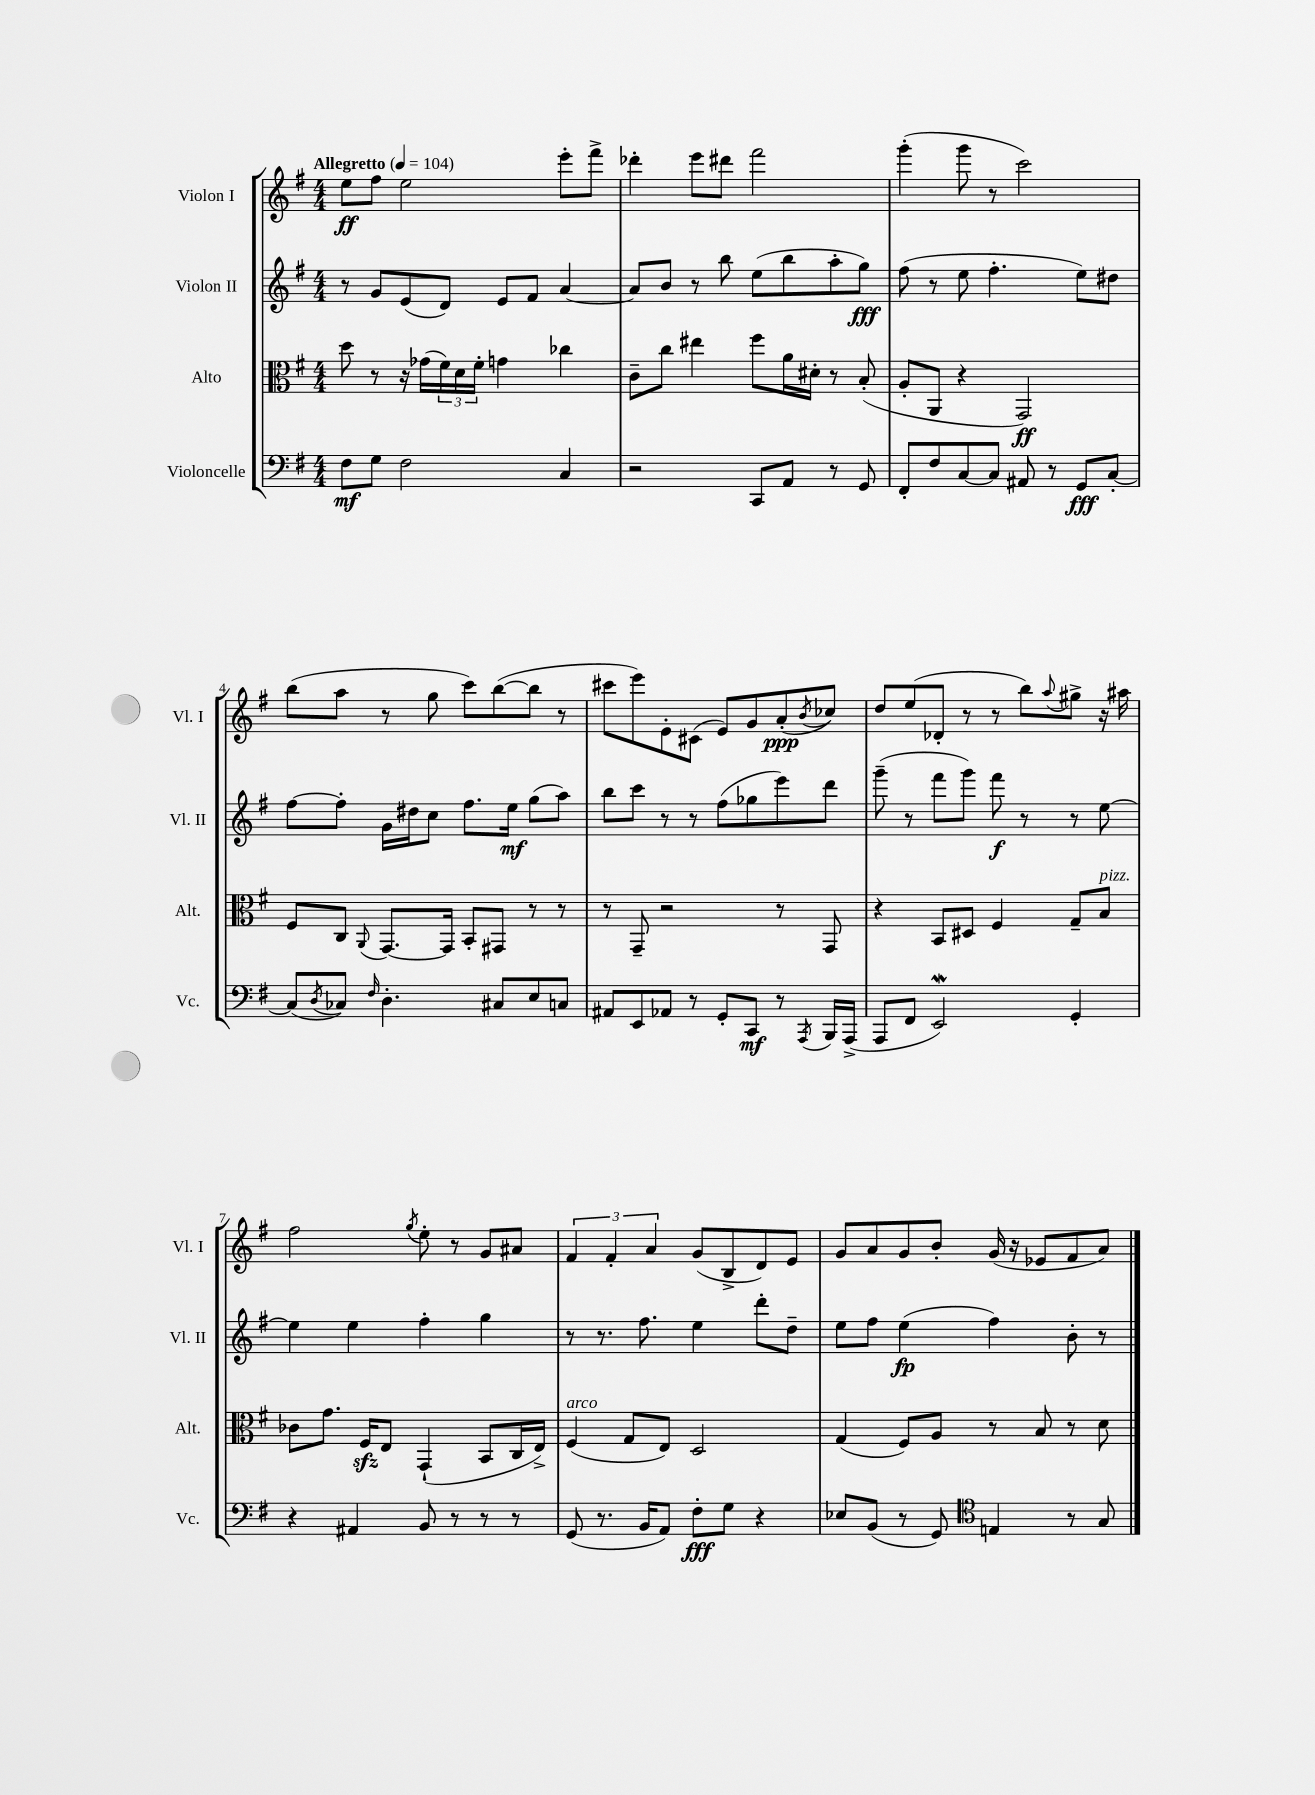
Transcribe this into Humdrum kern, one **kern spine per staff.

**kern	**kern	**kern	**kern
*staff4	*staff3	*staff2	*staff1
*clefF4	*clefC3	*clefG2	*clefG2
*k[f#]	*k[f#]	*k[f#]	*k[f#]
*M4/4	*M4/4	*M4/4	*M4/4
*MM104	*MM104	*MM104	*MM104
8F#\L	8dd\	8r	8ee\L
8G\J	8r	8g/L	8ff#\J
2F#\	16r	(8e/	2ee\
.	(16g-\LL	.	.
.	24f#\)	8d/J)	.
.	24d\	.	.
.	24f#'\JJ	.	.
.	4g\	8e/L	.
.	.	8f#/J	.
4C/	4cc-\	[4a/	8eee'\L
.	.	.	8fff#^\J
=	=	=	=
2r	8c~\L	8a/]L	4ddd-'\
.	8cc\J	8b/J	.
.	4ee#\	8r	8eee\L
.	.	8bb\	8ddd#\J
8CC/L	8ff#\L	(8ee\L	2fff#\
8AA/J	16a\L	8bb\	.
.	16d#'\JJ	.	.
8r	8r	8aa'\	.
8GG/	(8B'/	8gg\J)	.
=	=	=	=
8FF#'/L	8A'/L	(8ff#\	(4ggg'\
8F#/	8AA/J	8r	.
[8C/	4r	8ee\	8ggg\
8C/]J	.	4.ff#'\	8r
8AA#/	2GG/)	.	2ccc\)
8r	.	.	.
8GG/L	.	8ee\L)	.
[8C'/J	.	8dd#\J	.
=	=	=	=
(8C/]L	8F#/L	[8ff#\L	(8bb\L
8qD/	.	.	.
8C-/J)	8C/J	8ff#'\]J	8aa\J
16qqF#/	8qqAA/	.	.
4.D'\	[8.GG/L	16g\LL	8r
.	.	16dd#\J	.
.	.	8cc\J	8gg\
.	16GG/]Jk	.	.
.	8BB'/L	8.ff#\L	8ccc\L)
8C#/L	8GG#/J	.	([8bb\
.	.	16ee\Jk	.
8E/	8r	(8gg\L	8bb\]J
8C/J	8r	8aa\J)	8r
=	=	=	=
8AA#/L	8r	8bb\L	8ccc#\L
8EE/	8GG~/	8ccc\J	8eee\)
8AA-/J	2r	8r	8e'\
8r	.	8r	(8c#\J
8GG'/L	.	(8ff#\L	8e/L)
8CC/J	.	8gg-\	8g/
8r	8r	8eee\)	(8a'/
8qAAA/	.	.	8qb/
16BBB/LL	8GG/	8ddd\J	8cc-/J)
(16AAA^/JJ	.	.	.
=	=	=	=
8AAA/L	4r	(8ggg~\	8dd/L
8FF#/J	.	8r	(8ee/
2EE/)	8BB/L	8fff#\L	8d-'/J
.	8D#/J	8ggg\J)	8r
.	4F#/	8fff#\	8r
.	.	8r	8bb\L)
.	.	.	8qqaa/
4GG'/	8G~/L	8r	8gg#^\J
.	8B/J	[8ee\	16r
.	.	.	16aa#\
=	=	=	=
4r	8c-\L	4ee\]	2ff#\
.	8.g\J	.	.
4AA#/	.	4ee\	.
.	16F#/LK	.	.
.	8E/J	.	.
.	.	.	8qgg/
8BB/	(4GG`/	4ff#'\	8ee'\
8r	.	.	8r
8r	8BB/L	4gg\	8g/L
8r	16C/L	.	8a#/J
.	16E^/JJ)	.	.
=	=	=	=
(8GG/	(4F#/	8r	6f#/
8.r	.	8.r	.
.	.	.	6f#'/
.	8G/L	.	.
16BB/LK	.	8.ff#\	.
.	.	.	6a/
8AA/J)	8E/J)	.	.
8F#'\L	2D/	4ee\	(8g/L
8G\J	.	.	8B^/
4r	.	8ddd'\L	8d/)
.	.	8dd~\J	8e/J
=	=	=	=
8E-/L	(4G/	8ee\L	8g/L
(8BB/J	.	8ff#\J	8a/
8r	8F#/L)	(4ee\	8g/
8GG/)	8A/J	.	8b'/J
*clefC4	*	*	*
4E/	8r	4ff#\)	(16g/
.	.	.	16r
.	8B/	.	8e-/L
8r	8r	8b'\	8f#/
8G/	8d\	8r	8a/J)
==	==	==	==
*-	*-	*-	*-
